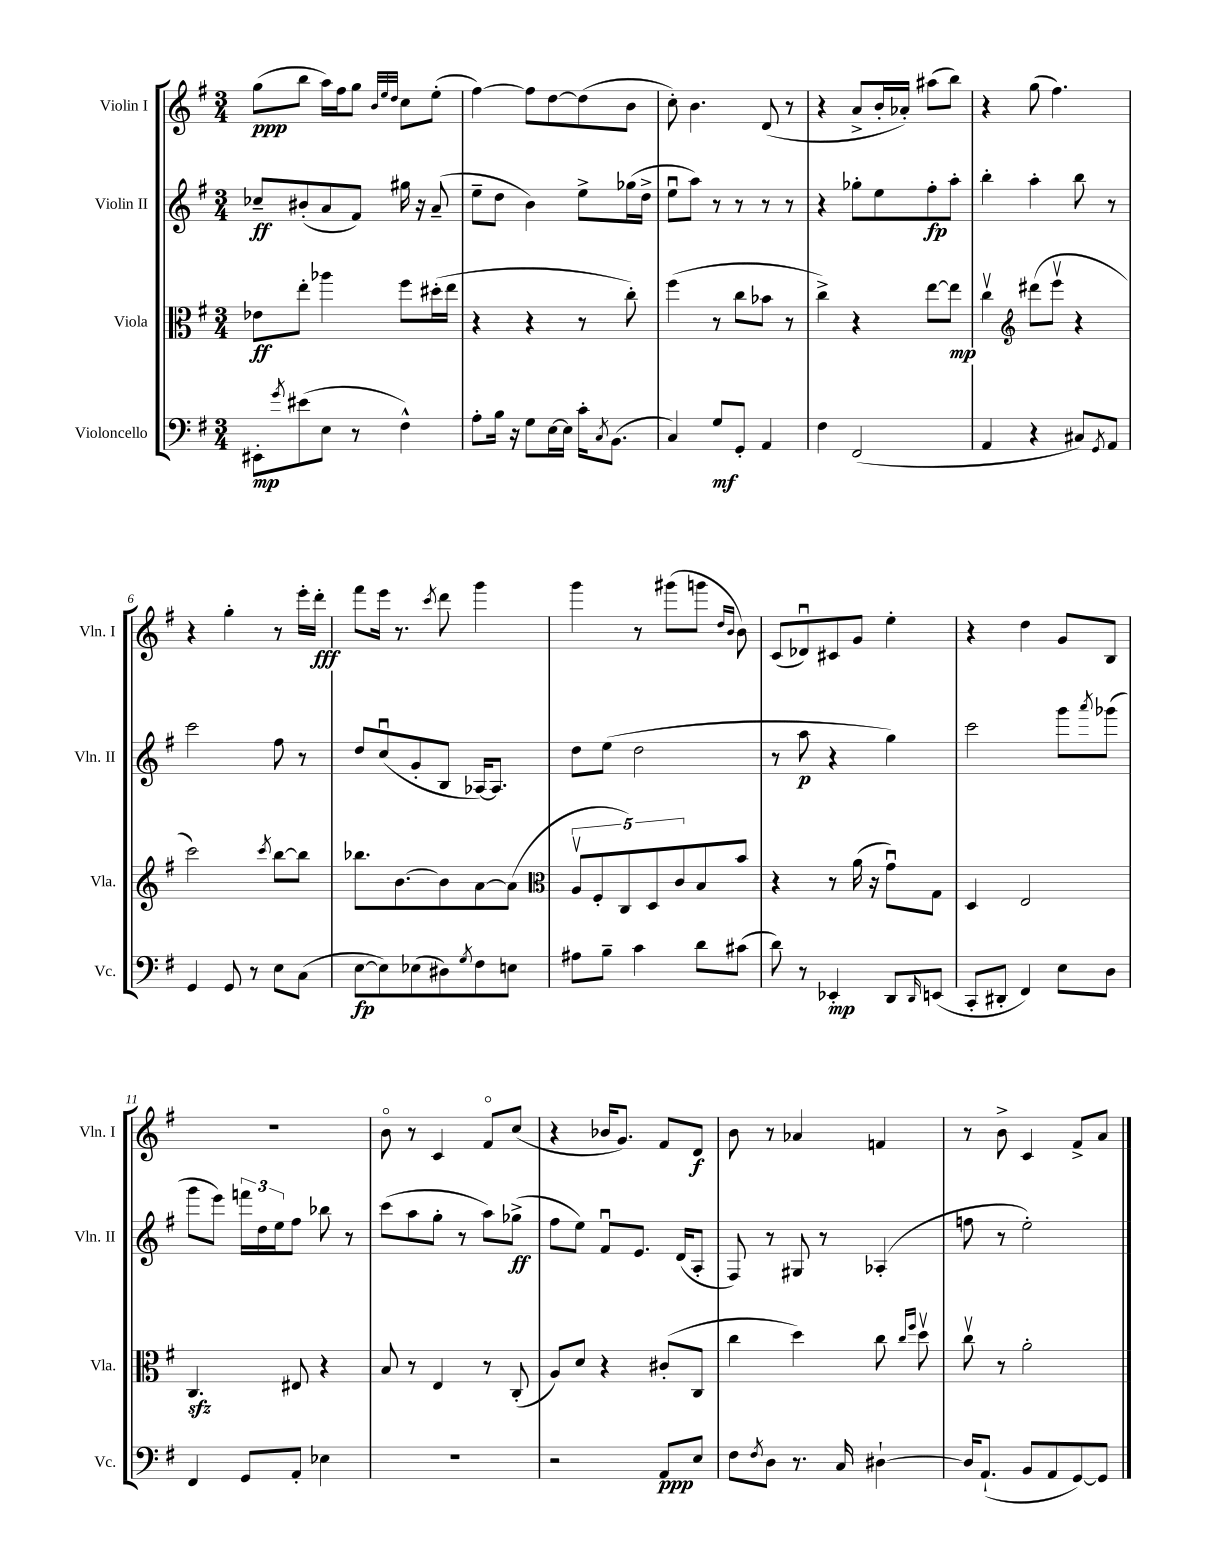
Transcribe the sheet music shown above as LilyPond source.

<<
\new StaffGroup <<
\new Staff = "s0" \with { instrumentName = "Violin I" shortInstrumentName = "Vln. I" } {
    \clef treble \key g \major \numericTimeSignature \time 3/4
    g''8\ppp( b''8 a''16) fis''16 g''8 \grace { b'32 e''32 d''32 } c''8 e''8-.( |
    fis''4~) fis''8 d''8~ d''8( b'8 |
    c''8-.) b'4. d'8( r8 |
    r4 a'8-> b'16-. aes'16-.) ais''8( b''8) |
    r4 g''8( fis''4.) |
    r4 g''4-. r8 e'''16-. d'''16-.\fff |
    fis'''8 e'''16 r8. \acciaccatura { c'''8 } d'''8 g'''4 |
    g'''4 r8 gis'''8( g'''8 \grace { d''16 b'16 } b'8) |
    c'8( des'8\downbow) cis'8 g'8 e''4-. |
    r4 d''4 g'8 b8 |
    R2. |
    b'8\flageolet r8 c'4 fis'8\flageolet c''8( |
    r4 bes'16 g'8.) fis'8 d'8\f |
    b'8 r8 aes'4 f'4 |
    r8 b'8-> c'4 fis'8-> a'8 \bar "|." |
}
\new Staff = "s1" \with { instrumentName = "Violin II" shortInstrumentName = "Vln. II" } {
    \clef treble \key g \major \numericTimeSignature \time 3/4
    ces''8--\ff bis'8-.( a'8 fis'8) gis''16 r16 a'8--( |
    e''8-- d''8 b'4) e''8-> ges''16( d''16-> |
    e''8\downbow a''8) r8 r8 r8 r8 |
    r4 ges''8-. e''8 fis''8-.\fp a''8-. |
    b''4-. a''4-. b''8 r8 |
    c'''2 fis''8 r8 |
    d''8 c''8\downbow( g'8-. b8 aes16~) aes8. |
    d''8 e''8( d''2 |
    r8 a''8\p r4 g''4) |
    c'''2 g'''8 \acciaccatura { a'''8 } ges'''8( |
    g'''8 e'''8) \tuplet 3/2 { f'''16 d''16 e''16 } fis''8 bes''8 r8 |
    c'''8( a''8 g''8-. r8 a''8) ges''8->\ff( |
    fis''8 e''8) fis'8\downbow e'8. d'16( a8-. |
    fis8) r8 gis8 r8 aes4-.( |
    f''8 r8 e''2-.) \bar "|." |
}
\new Staff = "s2" \with { instrumentName = "Viola" shortInstrumentName = "Vla." } {
    \clef alto \key g \major \numericTimeSignature \time 3/4
    ees'8\ff e''8-. aes''4 fis''8 dis''16-.( e''16 |
    r4 r4 r8 c''8-.) |
    fis''4( r8 c''8 bes'8 r8 |
    c''4->) r4 e''8~ e''8\mp |
    c''4\upbow \clef treble dis'''8( e'''8\upbow r4 |
    c'''2) \acciaccatura { c'''8 } b''8~ b''8 |
    bes''8. b'8.~ b'8 a'8~ a'8( |
    \clef alto \tuplet 5/4 { a8\upbow fis8-. c8) d8 c'8 } b8 b'8 |
    r4 r8 a'16( r16 g'8\downbow) g8 |
    d4 e2 |
    c4.\sfz eis8 r4 |
    b8 r8 e4 r8 c8-.( |
    a8) d'8 r4 cis'8-.( c8 |
    c''4 d''4) c''8 \grace { c''16 fis''16 } d''8\upbow |
    c''8\upbow r8 a'2-. \bar "|." |
}
\new Staff = "s3" \with { instrumentName = "Violoncello" shortInstrumentName = "Vc." } {
    \clef bass \key g \major \numericTimeSignature \time 3/4
    eis,8-.\mp \acciaccatura { g'8 } eis'8( e8 r8 fis4-^) |
    a8-. b16 r16 g8 e16~ e16 c'16-. \acciaccatura { c8 } b,8.( |
    c4) g8\mf g,8-. a,4 |
    fis4 fis,2( |
    a,4 r4 cis8) \acciaccatura { g,8 } a,8 |
    g,4 g,8 r8 e8 c8( |
    e8~\fp e8) ees8( dis8) \acciaccatura { g8 } fis8 e8 |
    ais8 b8-- c'4 d'8 cis'8( |
    d'8) r8 ees,4-.\mp d,8 \grace { d,16 } e,8( |
    c,8-. dis,8-. fis,4) e8 d8 |
    fis,4 g,8 a,8-. ees4 |
    R2. |
    r2 a,8\ppp e8 |
    fis8 \acciaccatura { fis8 } d8 r8. c16 dis4~-! |
    dis16 a,8.-!( b,8 a,8 g,8~) g,8 \bar "|." |
}
>>
>>
